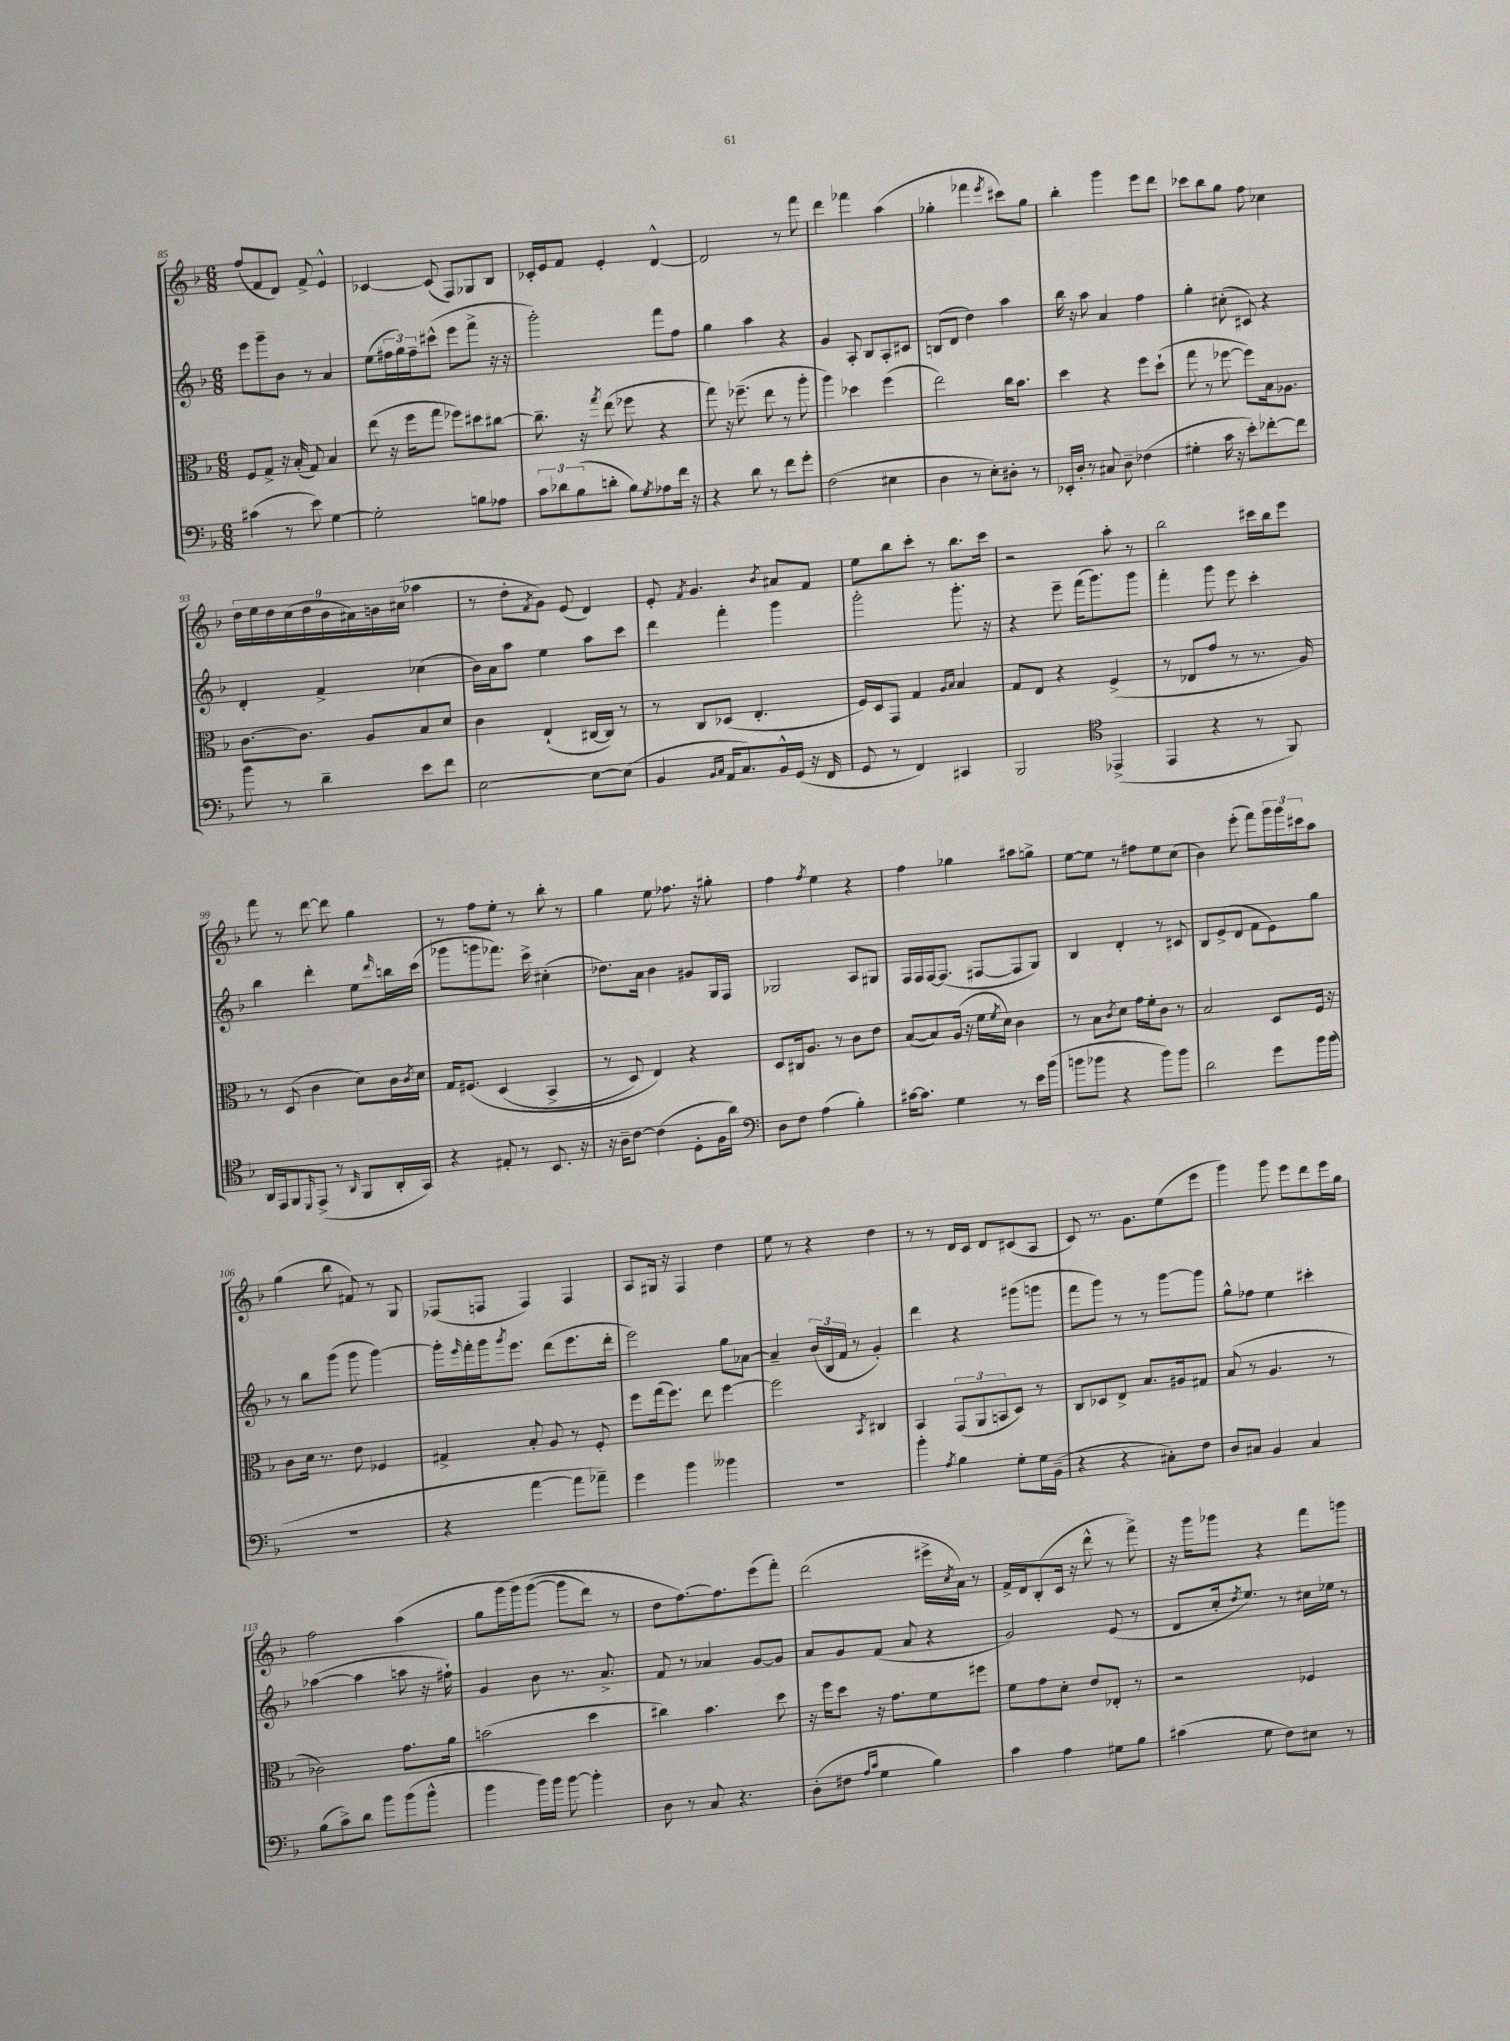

**kern	**kern	**kern	**kern
*part4	*part3	*part2	*part1
*staff4	*staff3	*staff2	*staff1
*clefF4	*clefC3	*clefG2	*clefG2
*k[b-]	*k[b-]	*k[b-]	*k[b-]
*M6/8	*M6/8	*M6/8	*M6/8
=85	=85	=85	=85
(4c#X\	8F/L	8eee\L	(8ff/L
.	8G^/J	8ggg~\	8f/
8r	16r	8b-\J	8d/J)
.	(16B-'/	.	.
8e\)	8G/)	8r	8f^/
[4G\	4B-/	4a/	4e^^/
=86	=86	=86	=86
2G'\]	(8ee\	(8ee\L	[4c-X/
.	16r	24ff#X\L	.
.	.	24gg\)	.
.	16ff\KL	.	.
.	.	24ff#~\J	.
.	8gg\J	(8ccc#X^^\J	(8c-/]
.	8ff-X\L)	8eee\L	8F/L)
8Bn\L	8dd#X\	8fff^\J	8G-X/
8A-X\J	[8cc#X\J	16r	8B-/J
.	.	16r	.
=87	=87	=87	=87
12c\L	8.cc#~\]	2ggg'\)	16c-X'/LL
.	.	.	16e/J
12d-X\	.	.	.
.	.	.	8f/J
(12B-\	.	.	.
.	16r	.	.
.	8qgg/	.	.
8dn'\J	(8ee\	.	4e'/
8B-\L)	8ff-X\	.	.
8qG/	.	.	.
8A-X\	4r	8fff\L	[4d^^/
16f\Jk	.	8ff\J	.
16r	.	.	.
=88	=88	=88	=88
4r	8gg\)	4gg\	2d/]
.	16r	.	.
.	(8.ff-X~\	.	.
8d\	.	4aa\	.
8r	8ee\	.	.
8f\L	8r	4r	8r
8g'\J	8aa'\	.	8fff\
=89	=89	=89	=89
(2F\	4aa\)	4g/	4ddd\
.	4dd-X\	8A'/	4fff-X\
.	.	8B-/L	.
4E#X\	(4ff\	8A'/	(4aa\
.	.	8c#X/J	.
=90	=90	=90	=90
4D\	2ee\)	(8Bn/L	4gg-X'\
.	.	8d/J	.
8r	.	4dd\)	4fff-X\
8E'\L)	.	.	.
.	.	.	8qeee/
8D#X'\J	16cc\KL	4aa\	8ccc#X\L)
.	8.b-\J	.	.
8r	.	.	8gg-\J
=91	=91	=91	=91
16EE-X'/LL	4dd\	16bb-\	4bb-'\
16D'/JJ	.	16r	.
8r	.	8aa\	.
8C#X/	4r	4a/	4ggg\
8D~\	.	.	.
(4F-X\	8ff\L	4ff\	8eee\L
.	(8dd`\J	.	8ddd\J
=92	=92	=92	=92
4G#X'\	8gg\	4gg'\	8ccc-X\L
.	8r	.	8bb-\
16c\	[8ff-X\	(8cc#X'\	8gg\J
16r	.	.	.
8e'\L)	8ff-\L])	8c#X/)	8ff\
[8f-X'\	16B-\k	4r	4cc-X\
.	8.A-X\J	.	.
8f-\J]	.	.	.
!!LO:LB:g=z
=93	=93	=93	=93
8b-\	[8.c\L	4d'/	18dd\LL
.	.	.	18ee\
.	.	.	18dd\
8r	.	.	.
.	.	.	(18cc\
.	8.c\J]	.	.
.	.	.	18dd\
4d~\	.	4f^/	.
.	.	.	18b-\
.	.	.	18a#X\)
.	8A/L	.	.
.	.	.	18bn\
.	.	.	(18cc#X\JJ
8e\L	8B-/	(4cc-X\	4aa-X\
8f\J	8d/J	.	.
=94	=94	=94	=94
[2E\	4c\	16b-\LL)	8r
.	.	16a\J	.
.	.	8aa\J	8dd'\L
.	.	.	8qf/
.	(4E`/	4ee\	8g\J)
.	.	.	(8e/
8E\L_	[16C#X/LL	8aa\L	4d/)
.	16C#/JJ])	.	.
(8E\J]	8r	8ccc\J	.
=95	=95	=95	=95
4BB-/	8r	4ddd\	8e'/
.	.	.	8qf/
.	8C/L	.	4.g/
16qqBB-/LL	.	.	.
16qqC/JJ	.	.	.
16AA/KL	(8D-X/J	4fff'\	.
8.C/)	.	.	.
.	4.E'/	.	.
.	.	.	8qb-/
16BB-^^/L	.	4ggg\	8a#X/L
(16GG/JJ	.	.	.
16r	.	.	8f/J
16FF/	.	.	.
=96	=96	=96	=96
8GG/	16F/LL)	2ggg'\	8ee\L
.	16D/J	.	.
8r	8GG/J	.	8bb-\
4FF/)	4G/	.	8ccc'\J
.	.	.	8r
.	16qqA/LL	.	.
.	16qqB-/JJ	.	.
4CC#X/	4B-/	8.ggg'\	8.bb-\L
.	.	16r	16ccc\Jk
=97	=97	=97	=97
2BBB-/	8G/L	4r	2r
.	8E/J	.	.
.	4r	8eee~\	.
.	.	(16fff\KL	.
.	.	8.ggg\)	.
*clefC4	*	*	*
(4EE-X^/	(4F^/	.	8aa'\
.	.	8ggg\J	8r
=98	=98	=98	=98
4EE/	8r	4fff'\	2bb-\
.	8E-X/L	.	.
4r	8g/J	8ggg\	.
.	8r	8eee\	.
8r	8.r	4ccc'\	16ccc#X\LL
.	.	.	16bb-\J
8FF/)	.	.	8eee\J
.	16A/)	.	.
!!LO:LB:g=z
=99	=99	=99	=99
16AA/LL	8r	4bb-\	8fff\
16EE/J	.	.	.
8FF/	(8D/	.	8r
16qqDD/	.	.	.
(8EE^/J	4c\	4ddd'\	[8ddd\
8r	.	.	8ddd\]
16qqAA/	.	.	.
8FF/L	8d\L)	8ee\L	4gg\
.	.	16qqddd/	.
16AA'/L	16c\L	16bbn\L	.
.	8qc/	.	.
16GG/JJ)	16d\JJ	(16ccc\JJ	.
=100	=100	=100	=100
4r	16G/KL	8ggg-X\L	8r
.	(8.F#X/J	.	.
.	.	8gggn\	8ff\L
8E#X'/	(4D/	8.fff-X\J)	8ee'\J
8r	.	.	8r
.	.	16ccc^\	.
8.BB-/	4BB-^/	(4cc#X'\	8bb-'\
.	.	.	8r
16r	.	.	.
=101	=101	=101	=101
16r	8r	8.dd-X\L)	4gg\
16A~\KL	.	.	.
[8c\J	8D/)	.	.
.	.	16a\Jk	.
(4c\]	4E/)	4b-\	8ee\
.	.	.	8.ff-X\
8D'\L	4r	8g#X/L	.
.	.	.	16r
16F\L	.	16G/L	8gg#X'\
16a\JJ)	.	16F/JJ	.
=102	=102	=102	=102
*clefF4	*	*	*
8D\L	8D/L	2G-X/	4ff\
8F\J	16C#X/k	.	.
.	8.A/J	.	.
.	.	.	8qff/
(4A\	.	.	4ee\
.	8r	.	.
4B-'\)	8c\L	8A/L	4r
.	8e\J	8G#X/J	.
=103	=103	=103	=103
[16c#X\KL	([8B-/L	16F/LL	4ff\
8.c#\J]	.	16F/	.
.	8B-/])	[16F/J	.
.	.	(8.F/J]	.
4G\	(16A/Jk	.	4gg-X\
.	16r	.	.
.	16f\LL	[8F#X/L	.
.	8qf/	.	.
.	16d\JJ)	.	.
8r	4c\	8F#/]	8aa#X\L
16e\LL	.	8G/J)	8ggn^\J
(16b-\JJ	.	.	.
=104	=104	=104	=104
8bn\L	8r	4B-/	[8ee\L
8b-X\J	8B-\L	.	8ee\J]
.	8qc/	.	.
4r	8d\J	4d'/	8r
.	16g\LL	.	8ff#X\L
.	16f'\J	.	.
8b-\L)	8c\J	8r	8ee\
8b-\J	8r	8c#X/	(8cc\J
=105	=105	=105	=105
2d\	2B-/	8B-/L	4b-\)
.	.	(8e^/	.
.	.	8d/J	(8eee'\
.	.	8f\L	8fff\L)
8g\L	8D/L	8e\)	24ggg\L
.	.	.	24ggg\
.	.	.	24ccc#X\J
16b-\L	16F/Jk	8gg\J	8aa\J
(16b-\JJ	16r	.	.
!!LO:LB:g=z
=106	=106	=106	=106
2.r	8c\L	8r	(4gg\
.	16d\Jk	8bb-\L	.
.	8.r	.	.
.	.	(8ggg\J	8bb-\
.	8e\	8ggg\	8f#X/)
.	4F-X/	[4ggg\)	8r
.	.	.	8G/
=107	=107	=107	=107
4r	4G#X^/	16ggg'\LL]	(8F-X/L
.	.	16qqeee/	.
.	.	16fff'\	.
.	.	16ggg\J	8Fn/J
.	.	8qggg/	.
.	.	8.eee\J	.
[4a\	8B-'/	.	4F/)
.	8A/	(8ddd\L	.
8a\L]	8r	8.eee\	4F/
8a-X~\J)	8F'/	.	.
.	.	16ddd'\Jk	.
=108	=108	=108	=108
4g\	8ff\L	2eee\)	8A/L
.	(16gg\k	.	16G#X/Jk
.	8.ff\J)	.	16r
4b-\	.	.	4F/
.	8ee\	.	.
4b--X\	[4ff\	8gg\L	4dd\
.	.	[8a-X\J	.
=109	=109	=109	=109
2.r	2ff\]	4a-~/]	8ee\
.	.	.	8r
.	.	(24b-/LL	4r
.	.	24B-/	.
.	.	24f/JJ	.
.	.	8r	.
.	8qBB-/	.	.
.	4C#X/	4g'/)	4dd\
=110	=110	=110	=110
4b-'\	4BB-/	4ddd\	8r
.	.	.	8r
8qA/	.	.	.
4B-\	(12GG/L	4r	16d/LL
.	.	.	16c/JJ
.	12AA/	.	.
.	.	.	8d/L
.	12BBn/	.	.
8G'\L	8D/J)	(8ggg#X\L	(8c#X/
16G\L	8r	8gggn\J	8A/J
(16BB-~\JJ	.	.	.
=111	=111	=111	=111
4r	8C/L	8fff\L	8c/)
.	8D-X/	8ggg\J)	8.r
4r	8E^/J	8r	.
.	.	.	8.g\L
.	8.B-/L	8r	.
8C#X'\L)	.	[8ggg\L	(8ee\
.	16A#X/k	.	.
8F\J	8G#X/J	8ggg\J]	8eee\J
=112	=112	=112	=112
8D/L	(8B-/	8gg^^\L	4ggg\)
8C#X/J	8r	8ff-X\J	.
4BB-/	4.A/	4ee\	8ggg\
.	.	.	8eee\L
4C#/	.	4ccc#X'\	8ddd\
.	8r	.	16eee\L
.	.	.	16gg\JJ
!!LO:LB:g=z
=113	=113	=113	=113
(8B-\L	2c-X\)	([4aa-X\	2ff\
8c^\)	.	.	.
8d\J	.	4aa-\]	.
8b-\L	.	.	.
(8b-\	8.g\L	8aan\	(4aa\
8b-^^\J	.	16r	.
.	16a\Jk	16ff#X`\)	.
=114	=114	=114	=114
4b-\	(2bn\	4g/	8gg\L
.	.	.	(16ggg\L
.	.	.	16ggg\J)
16b-\LL)	.	8b-\	([8ggg\J
16b-\JJ	.	.	.
[8b-\	.	8.r	8ggg\L]
4b-'\]	4dd\	.	8ddd\J)
.	.	8.a^/	.
.	.	.	8r
=115	=115	=115	=115
8D\	4cc#X\)	8f/	8dd\L
8r	.	8r	[8.ff\)
8C/	4.b-\	4a-X/	.
.	.	.	8.ff\]
4.r	.	.	.
.	.	[8g/L	(8eee\
.	8dd\	8g/J]	8fff'\J)
=116	=116	=116	=116
(8D'\L	16r	8a/L	(2ddd\
.	16ff\KL	.	.
8F#X\J	8dd\J	8g/	.
16qqA/LL	.	.	.
16qqc/JJ	.	.	.
4G\	16r	(8f/J	.
.	8.g\L	.	.
.	.	8a/	.
4B-\)	8f\	4r	16eee#X^\LL
.	.	.	8qcc/
.	.	.	16a\JJ)
.	8ff#X\J	.	8r
=117	=117	=117	=117
4c\	8f\L	2g/)	16f^/LL
.	.	.	16d/J
.	8g\	.	(8B-'/
4A\	8d'\J	.	16c/Jk
.	.	.	16r
.	8e/L	.	8ddd^^\
8G#X\L	8E-X'/J	(8e/	8r
8B-\J	8r	8r	8fff^\)
=118	=118	=118	=118
(4c#X\	2r	8d/L	16r
.	.	.	16ggg\KL
.	.	16cc'/k	8ggg-X\J
.	.	8qdd/	.
.	.	8.ee/J)	.
8G\	.	.	4r
8F\L)	.	8r	.
8E#X\J	4F-X/	16cc#X\LL	8fff\L
.	.	16ee-X\JJ	.
8r	.	8r	8gggn\J
==	==	==	==
*-	*-	*-	*-
